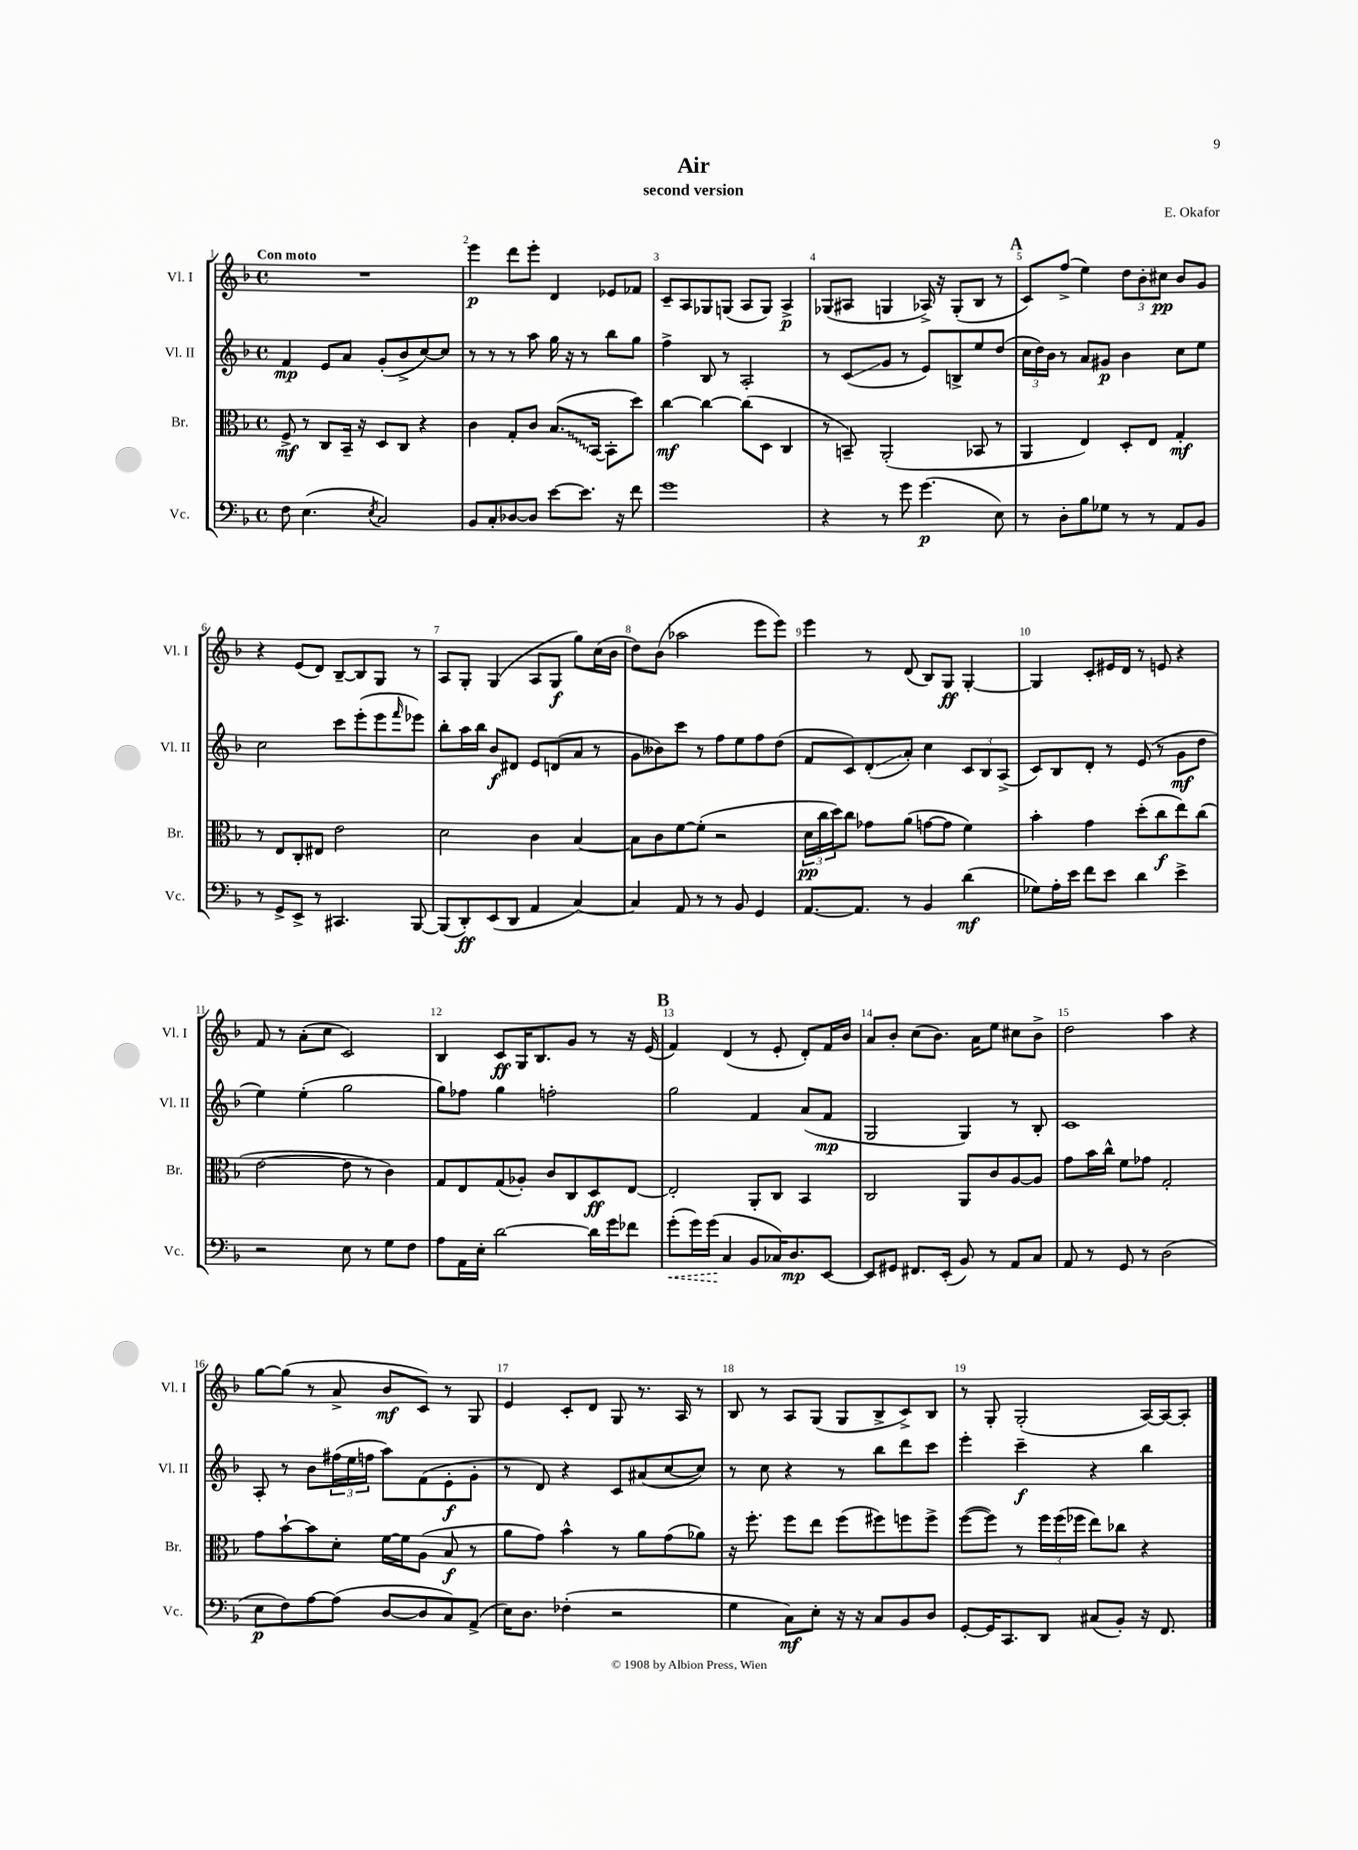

**kern	**kern	**kern	**kern
*staff4	*staff3	*staff2	*staff1
*clefF4	*clefC3	*clefG2	*clefG2
*k[b-]	*k[b-]	*k[b-]	*k[b-]
*M4/4	*M4/4	*M4/4	*M4/4
*met(c)	*met(c)	*met(c)	*met(c)
8F\	8F^/	4f/	1r
(4.E\	8r	.	.
.	8C/L	8e/L	.
.	16BB-~/Jk	8a/J	.
.	16r	.	.
8qE/	.	.	.
2C/)	8D/L	(8g'/L	.
.	8C/J	8b-^/	.
.	4r	[8cc/)	.
.	.	8cc/]J	.
=	=	=	=
8BB-/L	4c\	8r	4eee\
8C'/	.	8r	.
[8D-/	8G'/L	8r	8ddd\L
8D-/]J	8c/J	8aa\	8eee'\J
[8e\L	(8.B-/L	16gg\	4d/
.	.	16r	.
8.e\]J	.	8r	.
.	[16BB-/Jk	.	.
.	8BB-'\]L	8bb-\L	8e-/L
16r	.	.	.
8f\	8dd\J)	8gg\J	8f-/J
=	=	=	=
1g	[4cc\	4ff^\	8c~/L
.	.	.	8A/
.	4cc\_	8B-/	8G-/
.	.	8r	(8G/J
.	(8cc\]L	2A'/	8A/L
.	8D\J	.	8G/J)
.	4C/	.	4A^/
=	=	=	=
4r	8r	8r	(8G-/L
.	8BB~/)	(8c/L	8A#/J
8r	(2AA'/	8g/J	4G/
8g\	.	8r	.
(4.g\	.	8e/L)	16A-^/)
.	.	.	16r
.	.	8B^/	(8G'/L
.	8BB-/	8ee/	8B-/J
8E\)	8r	(8dd/J	8r
=	=	=	=
8r	4AA/	24cc\LL	8c/L)
.	.	24dd\)	.
.	.	24b-\JJ	.
8D'\L	.	8r	(8ff^/J
8B-\	4E/)	8a/L	4ee\)
8G-\J	.	8g#/J	.
8r	8D'/L	4b-\	12dd\L
.	.	.	12b-'\
8r	8E/J	.	.
.	.	.	12cc#\J
8AA/L	4G'/	8cc\L	8b-/L
8BB-/J	.	8ee\J	8g/J
=	=	=	=
8r	8r	2cc\	4r
8GG^/L	8E/L	.	.
8EE^/J	8C'/	.	(8e/L
8r	8E#/J	.	8d/J)
4.CC#/	2e\	8ccc\L	[8B-~/L
.	.	(8eee'\	8B-/]
.	.	8eee\	8G/J
.	.	16qqfff/	.
[8BBB-/	.	8eee-\J)	8r
=	=	=	=
(8BBB-/]L	2d\	8bb-'\L	8A/L
8DD'/)	.	16aa\L	8G'/J
.	.	16bb-\JJ	.
(8EE/	.	8b-/L	(4G/
8DD/J	.	8d#/J	.
4AA/	4c\	8e/L	8A/L
.	.	(8d/	8G/J
[4C/)	[4B-/	8a/J	8gg\L)
.	.	8r	(16cc\L
.	.	.	16b-\JJ
=	=	=	=
4C/]	8B-\]L	8g\L	8dd\L)
.	8c\	8b--\)	(8b-\J
8AA/	[8f\	8ccc\J	2aa-\
8r	(8f'\]J	8r	.
8r	2r	8ff\L	.
8BB-/	.	8ee\	.
4GG/	.	8ff\	8eee\L
.	.	(8dd\J	8eee\J)
=	=	=	=
[8.AA/L	24d\LL	8f/L	4eee\
.	24cc\	.	.
.	24dd\J)	.	.
.	8cc\J	8c/)	.
8.AA/]J	.	.	.
.	8g-\L	(8d'/	8r
8r	(8a\J	8a'/J)	(8d/
4BB-/	[8g\L	4cc\	8B-/L)
.	8g\]J	.	8G/J
(4d\	4f\)	12c/L	[4G'/
.	.	12B-/	.
.	.	(12A^/J	.
=	=	=	=
8G-\L)	4b-'\	8c/L)	4G/]
16A'\L	.	8B-/	.
16e\JJ	.	.	.
8f\L	4g\	8d'/J	8c'/L
8e\J	.	8r	16e#/L
.	.	.	16d/JJ
4d\	(8dd'\L	(8e/	8r
.	8cc\	8r	8e/
4e^\	8ee\)	8g\L	4r
.	(8cc\J	8dd\J	.
=	=	=	=
2r	[2e\	4ee\)	8f/
.	.	.	8r
.	.	(4ee'\	(8a'\L
.	.	.	8cc\J
8E\	8e\]	2gg\	2c/)
8r	8r	.	.
8G\L	4c\)	.	.
8F\J	.	.	.
=	=	=	=
8A\L	8G/L	8gg\L)	4B-/
16AA\L	8E/	8ff-\J	.
16E'\JJ	.	.	.
[2d\	(8G/	4gg\	8c/L
.	8A-'/J)	.	16G/K
.	.	.	8.B-/
.	8c/L	2ff'\	.
.	8C/	.	8g/J
16d\]LL	8D/	.	8r
16g\J	.	.	.
8f-\J	[8E/J	.	16r
.	.	.	(16e/
=	=	=	=
(8g'\L	2E'/]	2gg\	4f/)
16g\L)	.	.	.
(16g\JJ	.	.	.
4C/	.	.	(4d/
8BB-/L	8AA'/L	4f/	8r
16C-/K)	8C/J	.	8e'/
8.D/	.	.	.
.	4BB-/	(8a/L	8d'/L)
[8EE/J	.	8f/J	16f/L
.	.	.	16b-/JJ
=	=	=	=
8EE/]L	2C/	2G/	8a/L
8GG#/J	.	.	8b-'/J
8.FF#/L	.	.	(8cc\L
.	.	.	8.b-\J)
(16EE'/Jk	.	.	.
8BB-/)	8AA/L	4G/)	.
.	.	.	16a\LK
8r	8c/	.	8ee\J
8AA/L	[8A/	8r	8cc#\L
8C/J	8A/]J	8B-'/	8b-^\J
=	=	=	=
8AA/	8g\L	1c	2dd\
8r	16b-\L	.	.
.	16cc^^\JJ	.	.
8GG/	8f\L	.	.
8r	8g-\J	.	.
(2D\	2G'/	.	4aa\
.	.	.	4r
=	=	=	=
8E\L	8g\L	8A'/	[8gg\L
8F\)	[8b-`\	8r	(8gg\]J
[8A\	8b-\]	8b-\L	8r
(8A\]J	8d'\J	(24ff#\L	8a^/
.	.	24ee\	.
.	.	24ff\JJ	.
[8D/L	[16f\LL	8aa\L)	8b-/L
.	16f\]J	.	.
8D/]	(8A\J	(8f\	8c/J)
8C/)	8B-/	8e'\	8r
(8AA^/J	8r	8g'\J	8G/
=	=	=	=
16E\LK)	8a\L	8r	4e/
8.D\J	.	.	.
.	8g\J)	8d/)	.
(4F-'\	4b-^^\	4r	8c'/L
.	.	.	8d/J
2r	8r	8c/L	8G/
.	8a\L	(8a#/	8.r
.	(8g\	[8cc/	.
.	.	.	16A/
.	8a-\J)	8cc/]J)	8r
=	=	=	=
4G\	16r	8r	8B-/
.	8.ff'\	.	.
.	.	8cc\	8r
8C\L)	8ff\L	4r	8A/L
8E'\J	8ee\J	.	(8G/J
16r	(8ff\L	8r	8G/L
16r	.	.	.
8C/L	8ff#\)	8bb-\L	8B-^/
8BB-/	8ff\	8ddd\	8c^/)
8D/J	8ff^\J	8ccc\J	8B-/J
=	=	=	=
[8GG'/L	([8ff\L	4eee'\	8r
16GG/]K	8ff\]J)	.	8G'/
8.CC/	.	.	.
.	8r	4ccc~\	(2G'/
8DD/J	24ff\LL	.	.
.	(24ff\	.	.
.	24ff-\JJ	.	.
(8C#/L	8ee\L)	4r	.
8BB-'/J)	8cc-\J	.	.
16r	4r	4bb-\	[16A/LL)
8.FF/	.	.	16A/_J
.	.	.	8A'/]J
==	==	==	==
*-	*-	*-	*-
